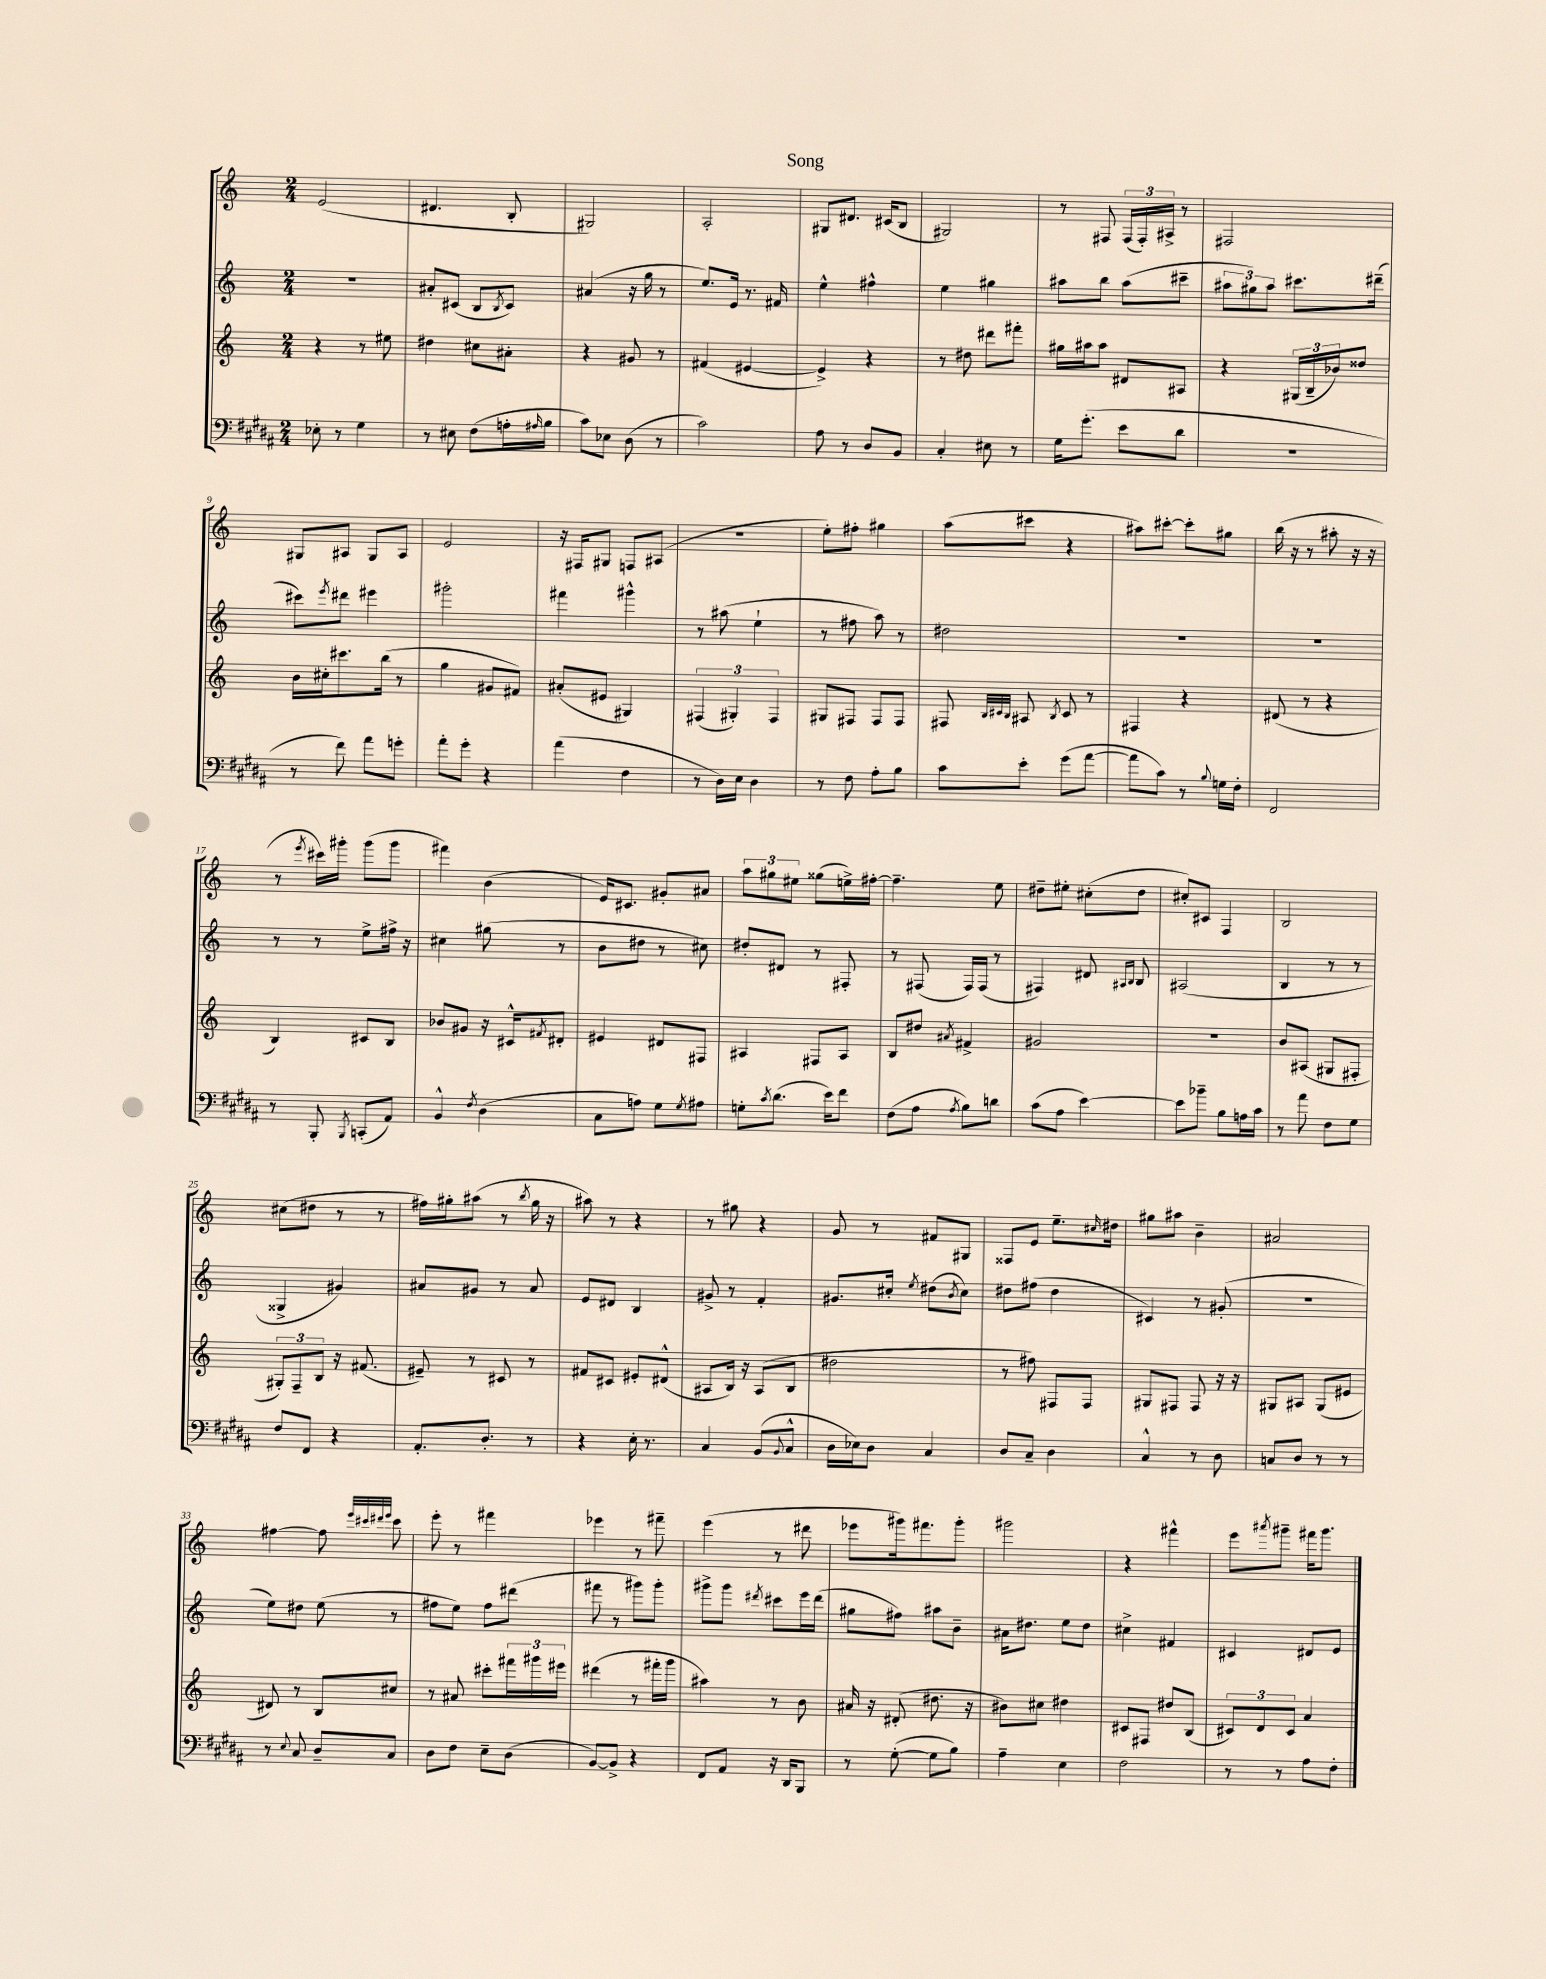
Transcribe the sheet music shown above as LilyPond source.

\header { title = "Song" }
<<
\new StaffGroup <<
\new Staff = "s0" {
    \clef treble \key c \major \numericTimeSignature \time 2/4
    e'2( |
    dis'4. b8-. |
    gis2) |
    a2-. |
    gis8 dis'8. cis'16( b8 |
    gis2) |
    r8 fis8 \tuplet 3/2 { fis16( fis16-.) ais16-> } r8 |
    fis2 |
    gis8 ais8 gis8 ais8 |
    e'2 |
    r16 fis16 gis8 f8 ais8( |
    R2 |
    e''8-.) fis''8-. gis''4 |
    a''8( cis'''8 r4 |
    ais''8) cis'''8~-. cis'''8-. gis''8 |
    b''16( r16 r8 ais''8-. r16 r16 |
    r8 \acciaccatura { e'''8 } cis'''16) gis'''16-. gis'''8( gis'''8 |
    fis'''4) b'4( |
    e'16) cis'8. gis'8-. ais'8 |
    \tuplet 3/2 { a''8 gis''8 eis''8 } gisis''8( e''16->) fis''16~-. |
    fis''4.-- e''8 |
    dis''8-- eis''8-. cis''8-.( dis''8 |
    cis''8-.) cis'8 f4 |
    b2 |
    cis''8( dis''8 r8 r8 |
    fis''16) gis''16-. ais''8( r8 \acciaccatura { b''8 } gis''16 r16 |
    ais''8) r8 r4 |
    r8 gis''8 r4 |
    g'8 r8 fis'8 gis8 |
    fisis8 e'8 e''8.-- \grace { cis''16 } dis''16 |
    gis''8 ais''8 b'4-- |
    ais'2 |
    fis''4~ fis''8 \grace { e'''32 cis'''32 dis'''32 e'''32 } cis'''8 |
    e'''8-. r8 fis'''4 |
    ees'''4 r8 fis'''8-- |
    e'''4( r8 dis'''8 |
    ees'''8 gis'''16) fis'''8. gis'''8-. |
    gis'''2 |
    r4 fis'''4-^ |
    e'''8 \acciaccatura { ais'''8 } gis'''8-- fis'''16 gis'''8. \bar "|." |
}
\new Staff = "s1" {
    \clef treble \key c \major \numericTimeSignature \time 2/4
    r2 |
    ais'8-. cis'8( b8 \acciaccatura { b8 } cis'8) |
    ais'4( r16 g''16 r8 |
    e''8.) e'16 r8. fis'16 |
    e''4-^ fis''4-^ |
    e''4 gis''4 |
    ais''8 b''8 ais''8( cis'''8-- |
    \tuplet 3/2 { ais''8 gis''8) ais''8 } cis'''8. dis'''16--( |
    cis'''8) \acciaccatura { e'''8 } dis'''8 eis'''4 |
    gis'''2-. |
    fis'''4 gis'''4-^ |
    r8 ais''8( e''4-! |
    r8 fis''8 a''8) r8 |
    dis''2 |
    R2 |
    r2 |
    r8 r8 e''8-> fis''16-> r16 |
    cis''4 gis''8( r8 |
    b'8 dis''8 r8 cis''8) |
    dis''8-. dis'8 r8 fis8-. |
    r8 fis8( fis16) fis16( r8 |
    fis4) dis'8 \grace { ais16 b16 } b8 |
    ais2( |
    b4 r8 r8 |
    gisis4-> gis'4) |
    ais'8 gis'8 r8 ais'8 |
    e'8 dis'8 b4 |
    gis'8-> r8 f'4-. |
    gis'8. cis''16-. \acciaccatura { e''8 } dis''8( \acciaccatura { b'8 } cis''8) |
    dis''8 fis''8( dis''4 |
    cis'4) r8 gis'8-.( |
    r2 |
    e''8) dis''8 e''8( r8 |
    fis''8 e''8) fis''8 dis'''8( |
    fis'''8 r8 gis'''8) gis'''8-. |
    gis'''8-> gis'''8 \acciaccatura { dis'''8 } cis'''8 e'''16 dis'''16( |
    gis''8 fis''8) ais''8 b'8-- |
    ais'16 dis''8. e''8 dis''8 |
    cis''4-> fis'4 |
    cis'4 dis'8 e'8 \bar "|." |
}
\new Staff = "s2" {
    \clef treble \key c \major \numericTimeSignature \time 2/4
    r4 r8 eis''8 |
    dis''4 cis''8 ais'8-. |
    r4 gis'8 r8 |
    fis'4( eis'4~ |
    eis'4->) r4 |
    r8 dis''8 dis'''8 fis'''8-. |
    gis''16 ais''16 ais''8 dis'8 ais8 |
    r4 \tuplet 3/2 { gis16( b16-- bes'16) } disis''8 |
    b'16 cis''16-. cis'''8. b''16( r8 |
    g''4 gis'8 fis'8) |
    ais'8-.( eis'8 gis4) |
    \tuplet 3/2 { fis4( gis4-.) fis4 } |
    gis8 fis8 fis8 fis8 |
    fis8 \grace { b32 cis'32 b32 } ais8 \acciaccatura { b8 } cis'8 r8 |
    fis4 r4 |
    dis'8( r8 r4 |
    b4) cis'8 b8 |
    bes'8 gis'8 r16 cis'16-^ \acciaccatura { fis'8 } dis'8-. |
    eis'4 dis'8 fis8 |
    ais4 fis8 ais8 |
    b8 dis''8 \acciaccatura { ais'8 } fis'4-> |
    gis'2 |
    r2 |
    b'8 ais8( gis8 fis8-. |
    \tuplet 3/2 { gis8-.) f8-- b8 } r16 fis'8.( |
    eis'8--) r8 cis'8 r8 |
    fis'8 cis'8 eis'8-. dis'8-^( |
    ais8 b16) r16 ais8( b8 |
    dis''2 |
    r8 fis''8) fis8 fis8 |
    gis8 fis8 fis8 r16 r16 |
    gis8 ais8 gis8( eis'8 |
    dis'8) r8 b8 cis''8 |
    r8 ais'8 cis'''8-. \tuplet 3/2 { fis'''16 gis'''16 eis'''16 } |
    dis'''4( r8 fis'''16-. g'''16 |
    ais''4) r8 b'8 |
    ais'16 r16 dis'8-.( dis''8. r16 |
    bis'8) cis''8 dis''4 |
    cis'8 fis8 dis''8 b8( |
    \tuplet 3/2 { cis'8) d'8 cis'8 } a'4 \bar "|." |
}
\new Staff = "s3" {
    \clef bass \key b \major \numericTimeSignature \time 2/4
    ees8-. r8 gis4 |
    r8 eis8 fis8( a16-. \grace { ais16 } b16 |
    cis'8) ees8 dis8( r8 |
    cis'2) |
    ais8 r8 dis8 b,8 |
    cis4-. eis8 r8 |
    gis16 gis'8.-.( e'8 dis'8 |
    R2 |
    r8 fis'8) ais'8 g'8-. |
    ais'8-. gis'8-. r4 |
    ais'4( fis4 |
    r8 dis16) e16 dis4 |
    r8 fis8 ais8-. b8 |
    cis'8 e'8-. gis'8( ais'8~ |
    ais'8 cis'8) r8 \appoggiatura { b8 } g16 fis16-. |
    fis,2 |
    r8 b,,8-. \acciaccatura { b,,8 } c,8-.( ais,8) |
    b,4-^ \acciaccatura { fis8 } dis4( |
    cis8 a8) gis8 \acciaccatura { gis8 } ais8 |
    g8-. \acciaccatura { cis'8 } dis'8.( e'16) fis'8 |
    fis8( ais8 \acciaccatura { ais8 } b8) d'8 |
    cis'8( ais8 e'4~) |
    e'8 bes'8-- b8 a16 cis'16 |
    r8 ais'8 fis8 gis8 |
    fis8 fis,8 r4 |
    ais,8.-. dis8.-. r8 |
    r4 e16-. r8. |
    cis4 b,8( \appoggiatura { b,8 } cis8-^ |
    dis16 ees16) dis8 cis4 |
    dis8 cis8-- dis4 |
    cis4-^ r8 dis8 |
    c8 dis8 r8 r8 |
    r8 \appoggiatura { e8 } cis8 dis8-- cis8 |
    dis8 fis8 e8-- dis8( |
    b,8~) b,8-> r4 |
    fis,8 ais,8 r16 dis,16 b,,8 |
    r8 gis8~-.( gis8 b8) |
    ais4-- e4 |
    fis2 |
    r8 r8 ais8 fis8-. \bar "|." |
}
>>
>>
